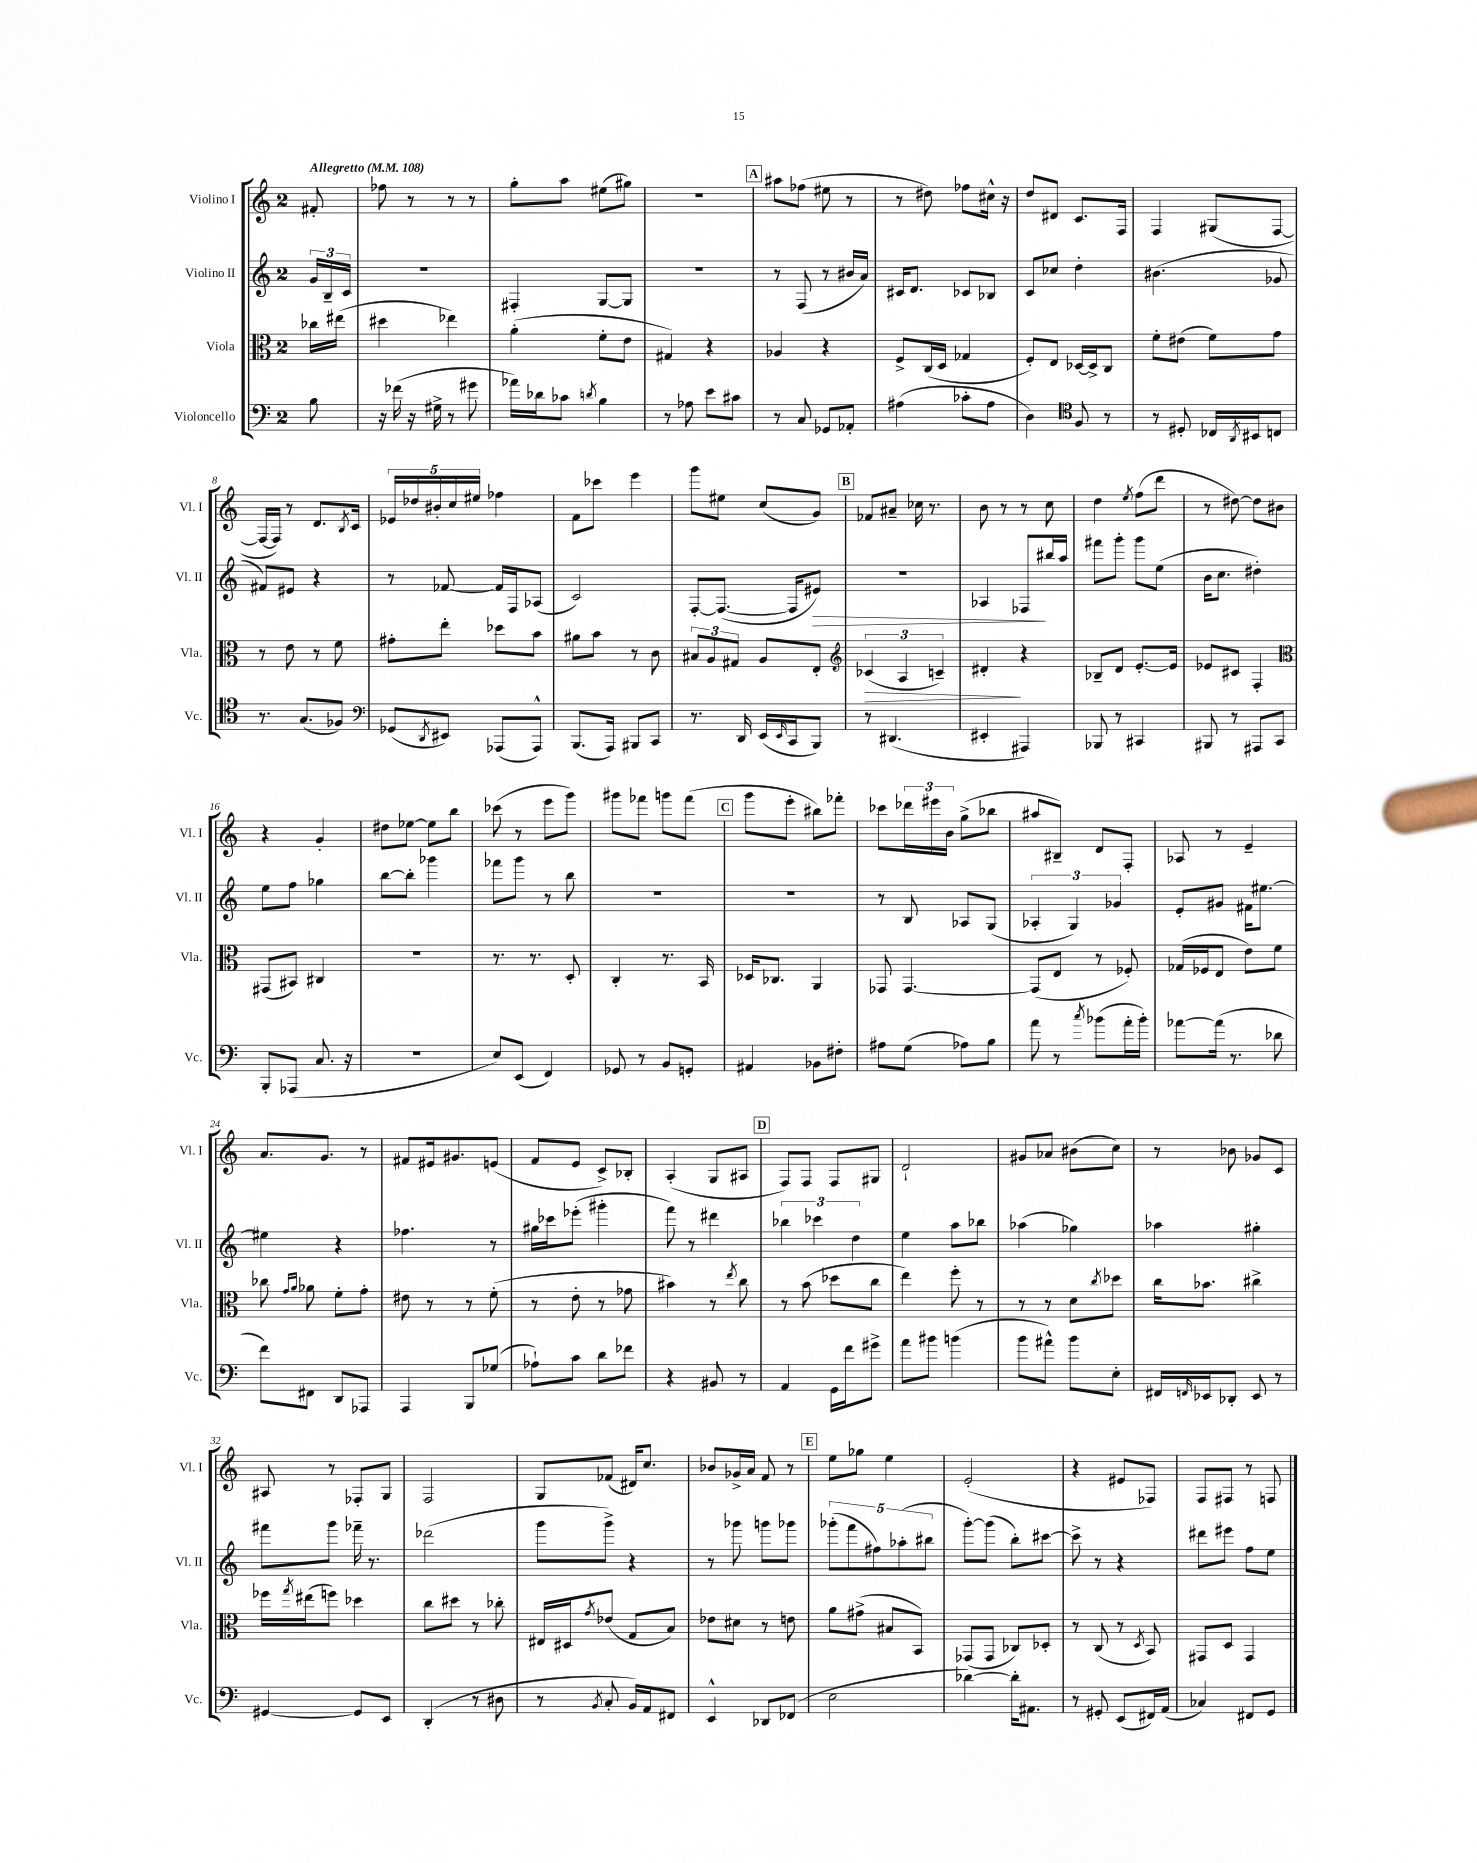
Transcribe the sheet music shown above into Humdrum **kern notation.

**kern	**kern	**kern	**kern
*staff4	*staff3	*staff2	*staff1
*clefF4	*clefC3	*clefG2	*clefG2
*k[]	*k[]	*k[]	*k[]
*M2/4	*M2/4	*M2/4	*M2/4
*MM108	*MM108	*MM108	*MM108
8B\	16cc-\LL	24g/LL	8f#'/
.	.	24B~/	.
.	(16ee#\JJ	.	.
.	.	24c/JJ	.
=	=	=	=
16r	4dd#\	2r	8ff-\
(16f-\	.	.	.
16r	.	.	8r
16G#^\	.	.	.
8r	4ee-\)	.	8r
8g#\	.	.	8r
=	=	=	=
16a-\LL)	(4a'\	4F#'/	8gg'\L
16d-\J	.	.	.
8c-\J	.	.	8aa\J
8qd/	.	.	.
4B\	8f'\L	[8G/L	(8ee#\L
.	8e\J	8G/]J	8gg#\J)
=	=	=	=
8r	4G#/)	2r	2r
8A-\	.	.	.
8e\L	4r	.	.
8c#\J	.	.	.
=	=	=	=
8r	4A-/	8r	8aa#\L
8C/	.	(8F/	(8ff-\J
8GG-/L	4r	8r	8ee#\
8AA-'/J	.	16b#/LL	8r
.	.	16a/JJ)	.
=	=	=	=
(4A#\	8F^/L	16c#/LK	8r
.	.	8.d/J	.
.	(16C/L	.	8dd#\)
.	16D/JJ	.	.
8c-'\L	4G-/	8c-/L	8ff-\L
8A#\J	.	8B-/J	16cc#^^\Jk
.	.	.	16r
=	=	=	=
4D\)	8F'/L)	8c/L	8dd/L
.	8E/J	8cc-/J	8d#/J
*clefC4	*	*	*
8F/	[16D-/LL	4dd'\	8.c/L
.	16D-^/]J	.	.
8r	8C/J	.	.
.	.	.	16F/Jk
=	=	=	=
8r	8f'\L	(4.b#\	4F/
8D#'/	(8e#\J	.	.
16C-/LL	8f\L)	.	(8G#/L
8qAA/	.	.	.
16BB#/J	.	.	.
8C/J	8g\J	8g-/	[8F/J
=	=	=	=
8.r	8r	8f#/L)	16F/_LL
.	.	.	16F/]JJ)
.	8e\	8e#/J	8r
(8.G/L	.	.	.
.	8r	4r	8.d/L
8F-/J)	8f\	.	.
.	.	.	8qB/
.	.	.	16c/Jk
=	=	=	=
*clefF4	*	*	*
(8GG-/L	8g#'\L	8r	20e-/LL
.	.	.	20dd-/
.	.	.	20b#'/
8qDD/	.	.	.
8EE#/J)	8ee'\J	[8f-/	.
.	.	.	20cc/
.	.	.	20ee#/JJ
(8AAA-/L	8dd-\L	16f-/]LL	4ff-\
.	.	16F/J	.
8AAA-^^/J)	8b\J	(8A-/J	.
=	=	=	=
(8.BBB/L	8a#\L	2c/)	8f\L
.	8b\J	.	8ccc-\J
16AAA/Jk)	.	.	.
8BBB#/L	8r	.	4eee\
8CC/J	8c\	.	.
=	=	=	=
8.r	12B#/L	[8F'/L	8ggg\L
.	12A/	.	.
.	.	(8.F/_J	8ee#\J
.	12G#/J	.	.
16DD/	.	.	.
(16EE/LL	8A/L	.	(8cc/L
16qqEE/	.	.	.
16CC/J	.	16F/]LK	.
8BBB/J)	8E'/J	8e#/J)	8g/J)
=	=	=	=
*	*clefG2	*	*
8r	(6c-/	2r	8f-/L
(4.DD#/	.	.	8a#~/J
.	6A/	.	.
.	.	.	16cc-\
.	.	.	8.r
.	6c~/)	.	.
=	=	=	=
4EE#'/	4d#'/	4A-/	8b\
.	.	.	8r
4AAA#/)	4r	8F-/L	8r
.	.	16bb#/L	8cc\
.	.	16aa/JJ	.
=	=	=	=
8BBB-/	8B-~/L	8fff#\L	4dd\
8r	8d/J	8ggg'\J	.
.	.	.	8qee/
4CC#/	[8.e'/L	8ggg\L	(8ff\L
.	.	(8ee\J	8ddd\J
.	16e/]Jk	.	.
=	=	=	=
8BBB#/	8e-/L	16b\LK	8r
.	.	8.cc\J	.
8r	8c#/J	.	[8dd#\)
8AAA#/L	4F'/	4dd#'\)	8dd#\]L
8CC/J	.	.	8b#\J
=	=	=	=
*	*clefC3	*	*
8BBB'/L	(8GG#/L	8ee\L	4r
(8AAA-/J	8BB#/J)	8ff\J	.
8.C/	4C#/	4gg-\	4g'/
16r	.	.	.
=	=	=	=
2r	2r	[8bb\L	8dd#\L
.	.	8bb'\]J	[8ee-\J
.	.	4ggg-\	8ee-\]L
.	.	.	8bb\J
=	=	=	=
8E/L)	8.r	8fff-\L	(8ccc-\
(8EE/J	.	8ggg\J	8r
.	8.r	.	.
4FF/)	.	8r	8eee\L
.	8D'/	8bb\	8ggg\J)
=	=	=	=
8GG-/	4C'/	2r	8ggg#\L
8r	.	.	8fff-\J
8BB/L	8.r	.	8ggg\L
8GG'/J	.	.	(8fff-\J
.	16BB/	.	.
=	=	=	=
4AA#/	16D-/LK	2r	8ggg\L
.	8.C-/J	.	.
.	.	.	8eee'\J
8BB-\L	4AA/	.	8bb#\L)
8F#'\J	.	.	8fff-'\J
=	=	=	=
8A#\L	8GG-/	8r	8ccc-\L
(8G\J	[4.GG-/	8B/	24ddd-\L
.	.	.	24eee#\
.	.	.	24b\JJ
8A-\L)	.	8A-/L	(8gg^\L
8B\J	.	(8G/J	8bb-\J
=	=	=	=
8a\	(8GG-/]L	6A-'/	8aa#/L
8r	8E/J	.	8B#~/J)
.	.	6G/)	.
8qcc/	.	.	.
(8b-\L	8r	.	8d/L
.	.	6g-/	.
16a'\L	8F-'/)	.	8F'/J
16b-'\JJ)	.	.	.
=	=	=	=
[8a-\L	(16G-/LL	8e'/L	8A-/
.	16F-/J	.	.
(16a-\]Jk	8E/J	8g#/J	8r
8.r	.	.	.
.	8e\L)	16f#\LK	4e~/
.	.	[8.ee#\J	.
8d-\	8f\J	.	.
=	=	=	=
8f\L)	8cc-\	4ee#\]	8.a/L
.	16qqg/LL	.	.
.	16qqa/JJ	.	.
8FF#\J	8a-\	.	.
.	.	.	8.g/J
8DD/L	8f'\L	4r	.
8AAA-/J	8g'\J	.	8r
=	=	=	=
4AAA/	8e#\	4.ff-\	8f#/L
.	8r	.	16e#/k
.	.	.	8.g#/
8BBB/L	8r	.	.
(8G-/J	(8f'\	8r	(8e/J
=	=	=	=
8A-`\L)	8r	16gg#\LL	8f/L
.	.	16ccc-\J	.
8c\J	8e'\	(8eee-'\J	8e/J
8d\L	8r	4ggg#'\	8c^/L)
8f-\J	8g-\	.	8B-'/J
=	=	=	=
4r	4b#\)	8fff\)	(4A'/
.	.	8r	.
8BB#/	8r	4ddd#\	8G/L
.	8qee/	.	.
8r	8cc\	.	8A#/J
=	=	=	=
4AA/	8r	6bb-\	8F/L)
.	(8b\	.	8F/J
.	.	6ccc-\	.
16GG\LL	8dd-\L	.	8F/L
16f\J	.	.	.
.	.	6dd\	.
8g#^\J	8cc\J	.	8G#/J
=	=	=	=
8a\L	4ee\)	4ee\	2d`/
8b#\J	.	.	.
(4b\	8ff'\	8aa\L	.
.	8r	8bb-\J	.
=	=	=	=
8b\L	8r	(4aa-\	8g#/L
8a#^^\J)	8r	.	8a-/J
8b\L	8d\L	4gg-\)	(8b#\L
.	8qcc/	.	.
8E'\J	8dd-\J	.	8cc\J)
=	=	=	=
16FF#/LL	16cc\LK	4aa-\	8r
16qqFF/	.	.	.
16EE-/J	8.b-\J	.	.
8DD-'/J	.	.	8b-\
8EE-/	4cc#^\	4gg#'\	8g-/L
8r	.	.	8c/J
=	=	=	=
[4GG#/	16ff-\LL	8fff#\L	8A#/
.	8qgg/	.	.
.	(16ee#\J	.	.
.	8ff\J)	8ggg\J	8r
8GG#/]L	4dd-\	16fff-~\	8F-'/L
.	.	8.r	.
8EE/J	.	.	8G/J
=	=	=	=
(4DD'/	8cc\L	(2ddd-\	2F/
.	8dd#\J	.	.
8r	8r	.	.
8D#\	8cc-'\	.	.
=	=	=	=
8r	16E#/LL	8ggg\L	8G/L
.	16D#/J	.	.
8qBB/	8qg/	.	.
8C'/	(8e-/J	8ggg^\J)	(8f-/J
16BB/LL)	8G/L	4r	16d#/LK)
16AA/J	.	.	8.cc/J
8FF#/J	8B/J)	.	.
=	=	=	=
4EE^^/	8e-\L	8r	8b-/L
.	8d#\J	8ggg-\	16g-^/L
.	.	.	16a/JJ
8DD-/L	8r	8ggg\L	8f/
(8FF-/J	8e\	8ggg-\J	8r
=	=	=	=
2E\	8a\L	(10ggg-'\L	8ee\L
.	.	10fff\	.
.	(8g#^\J	.	8gg-\J
.	.	10ff#\)	.
.	8B#/L	.	4ee\
.	.	(10aa-'\	.
.	8BB/J)	.	.
.	.	10bb#\J	.
=	=	=	=
[4d-\)	(8GG-/L	[8ggg'\L)	(2e'/
.	8GG-/J	(8ggg\]J	.
16d-'\]LK	8C-/L)	8bb'\L)	.
8.AA#\J	.	.	.
.	8D-'/J	[8ccc#\J	.
=	=	=	=
8r	8r	8ccc#^\]	4r
8GG#'/	(8C/	8r	.
(8EE/L	8r	4r	8e#/L
.	8qD/	.	.
16FF#/L)	8BB/)	.	8F-/J)
(16AA/JJ	.	.	.
=	=	=	=
4C-/)	8GG#/L	8ddd#\L	8F/L
.	8D/J	8eee#\J	8F#/J
8FF#/L	4GG#/	8ff\L	8r
8GG/J	.	8ee\J	8F/
==	==	==	==
*-	*-	*-	*-
